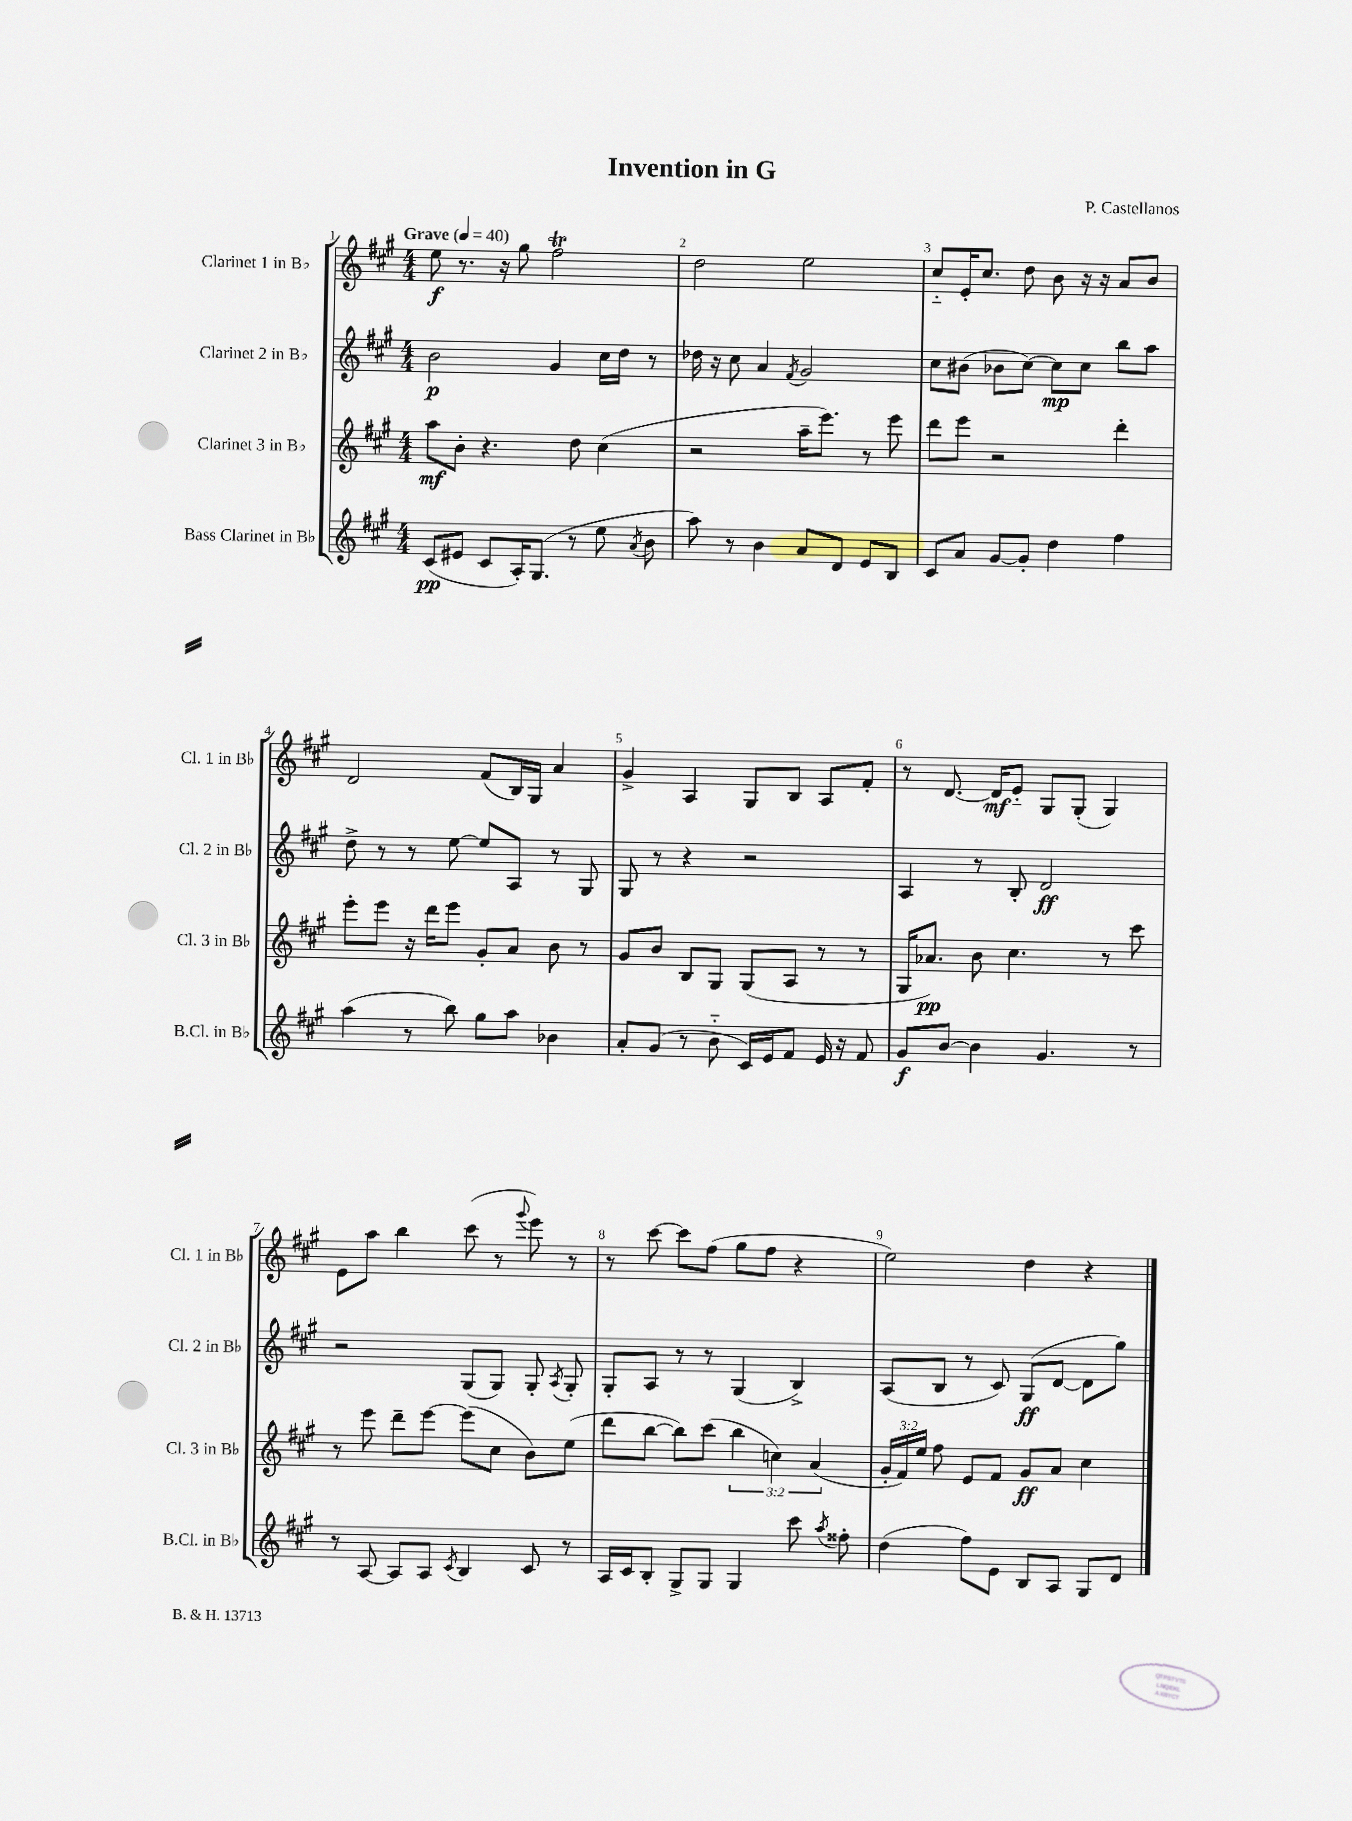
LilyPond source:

\header { title = "Invention in G" composer = "P. Castellanos" }
<<
\new StaffGroup <<
\new Staff = "s0" \with { instrumentName = "Clarinet 1 in Bb" shortInstrumentName = "Cl. 1 in Bb" } {
    \clef treble \key a \major \numericTimeSignature \time 4/4 \tempo "Grave" 4 = 40
    \autoBeamOff e''8\f r8. r16 gis''8 fis''2\trill |
    d''2 e''2 |
    cis''8[-_ e'16-. cis''8.] d''8 b'8 r16 r16 a'8[ b'8] |
    d'2 fis'8[( b16) gis16] a'4 |
    gis'4-> a4 gis8[ b8] a8[ fis'8]-. |
    r8 d'8.~ d'16[\mf e'8]-_ gis8[ gis8]-.( gis4) |
    e'8[ a''8] b''4 cis'''8( r8 \appoggiatura { gis'''8 } e'''8) r8 |
    r8 cis'''8~ cis'''8[ fis''8]( gis''8[ fis''8] r4 |
    e''2) d''4 r4 \bar "|." |
}
\new Staff = "s1" \with { instrumentName = "Clarinet 2 in Bb" shortInstrumentName = "Cl. 2 in Bb" } {
    \clef treble \key a \major \numericTimeSignature \time 4/4
    \autoBeamOff b'2\p gis'4 cis''16[ d''16] r8 |
    des''16 r16 cis''8 a'4 \acciaccatura { fis'8 } gis'2 |
    cis''8[ bis'8]( bes'8[ cis''8]~) cis''8[\mp cis''8] b''8[ a''8] |
    d''8-> r8 r8 e''8~ e''8[ a8] r8 gis8 |
    gis8 r8 r4 r2 |
    a4 r8 b8-. d'2\ff |
    r2 gis8[( gis8]) gis8-. \acciaccatura { a8 } gis8-. |
    gis8[-. a8] r8 r8 gis4( b4->) |
    a8[( b8] r8 cis'8) gis8[\ff( d'8]~ d'8[ gis''8]) \bar "|." |
}
\new Staff = "s2" \with { instrumentName = "Clarinet 3 in Bb" shortInstrumentName = "Cl. 3 in Bb" } {
    \clef treble \key a \major \numericTimeSignature \time 4/4 \override Staff.TupletNumber.text = #tuplet-number::calc-fraction-text
    \autoBeamOff a''8[\mf b'8]-. r4. d''8 cis''4( |
    r2 a''16[-- e'''8.]) r8 e'''8 |
    d'''8[ e'''8] r2 d'''4-. |
    e'''8[-. e'''8] r16 d'''16[ e'''8] gis'8[-. a'8] b'8 r8 |
    gis'8[ b'8] b8[ gis8] gis8[( a8] r8 r8 |
    gis16[ aes'8.]\pp) b'8 cis''4. r8 cis'''8 |
    r8 e'''8 d'''8[-- e'''8]~ e'''8[( cis''8] b'8[) e''8]( |
    d'''8[ b''8]~ b''8[) cis'''8]( \tuplet 3/2 { b''4 c''4) a'4( } |
    \tuplet 3/2 { gis'16[-. fis'16) e''16] } fis''8 e'8[ fis'8] gis'8[\ff a'8] cis''4 \bar "|." |
}
\new Staff = "s3" \with { instrumentName = "Bass Clarinet in Bb" shortInstrumentName = "B.Cl. in Bb" } {
    \clef treble \key a \major \numericTimeSignature \time 4/4
    \autoBeamOff cis'8[\pp( eis'8] cis'8[ a16-.) gis8.]( r8 e''8 \acciaccatura { a'8 } b'8 |
    a''8) r8 b'4 a'8[ d'8] e'8[ b8] |
    cis'8[ a'8] gis'8[~ gis'8]-. d''4 fis''4 |
    a''4( r8 b''8) gis''8[ a''8] bes'4 |
    a'8[-. gis'8]( r8 b'8-_ cis'16[) e'16 fis'8] e'16 r16 fis'8 |
    gis'8[\f b'8]~ b'4 gis'4. r8 |
    r8 a8~ a8[ a8] \acciaccatura { cis'8 } b4 cis'8 r8 |
    a16[ cis'16 b8]-. gis8[-> gis8] gis4 cis'''8 \acciaccatura { a''8 } fisis''8-. |
    d''4( fis''8[) e'8] b8[ a8] gis8[ d'8] \bar "|." |
}
>>
>>
\layout { \context { \Score \override BarNumber.break-visibility = ##(#f #t #t) barNumberVisibility = #all-bar-numbers-visible } }
